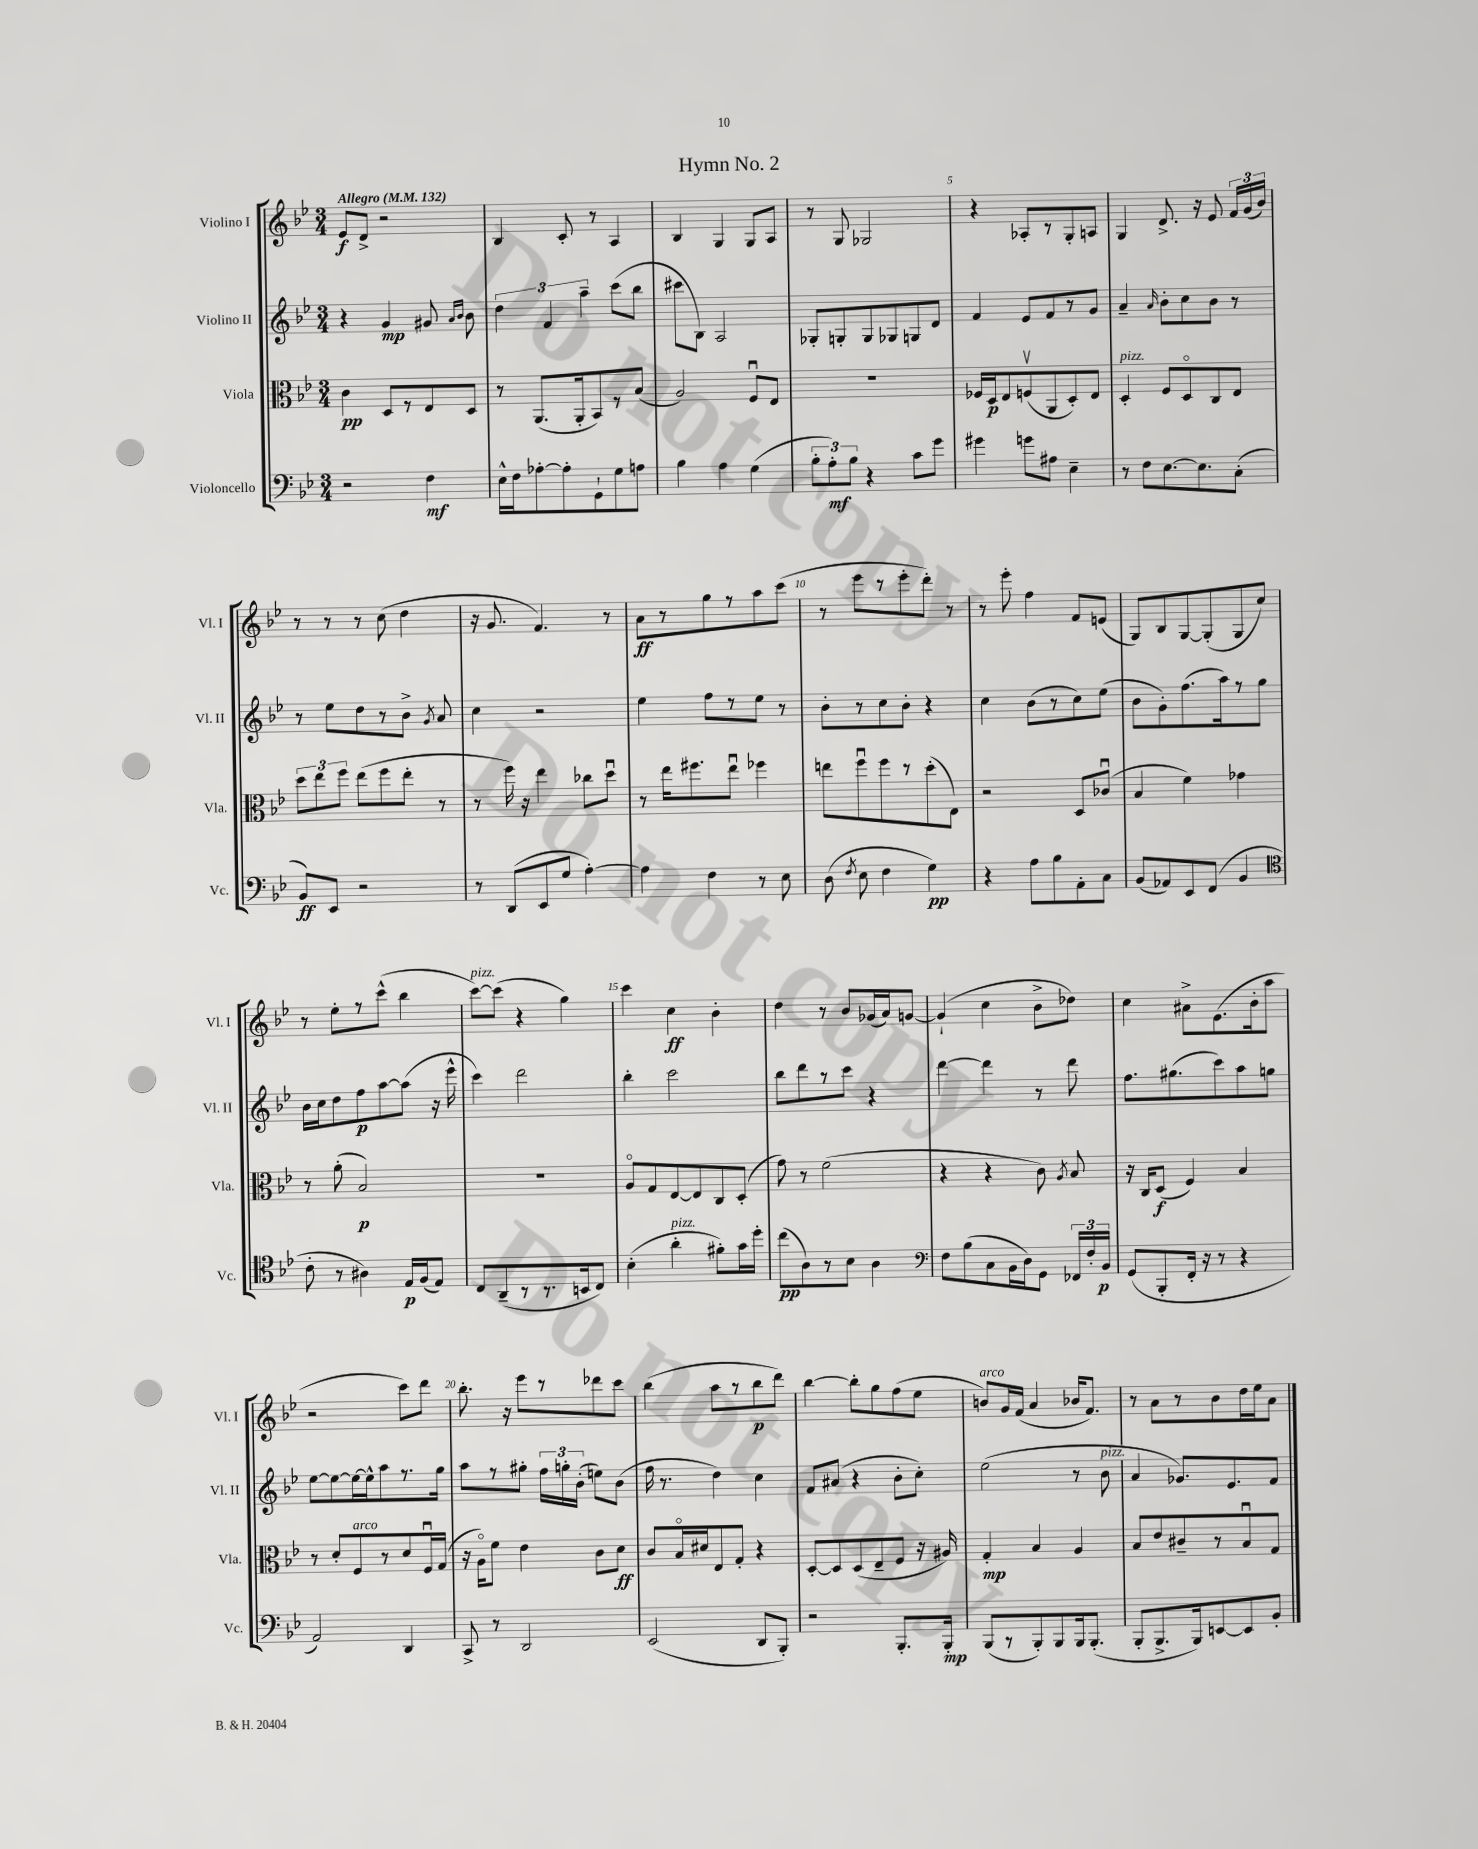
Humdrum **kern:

**kern	**kern	**kern	**kern
*staff4	*staff3	*staff2	*staff1
*clefF4	*clefC3	*clefG2	*clefG2
*k[b-e-]	*k[b-e-]	*k[b-e-]	*k[b-e-]
*M3/4	*M3/4	*M3/4	*M3/4
*MM132	*MM132	*MM132	*MM132
2r	4c	4r	8e-
.	.	.	8d^
.	8D	4g	2r
.	8r	.	.
4F	8E-	8g#	.
.	.	16qqa	.
.	.	16qqb-	.
.	8D	8b-	.
=	=	=	=
16E-^^	8r	6dd	4B-
16F	.	.	.
[8A-'	(8.AA	.	.
.	.	6f	.
8A-']	.	.	8c'
.	16AA'	.	.
.	.	6aa~	.
8GG`	8BB-)	.	8r
8G	8r	(8ccc	4A
8A	(8B-	8bb-	.
=	=	=	=
4B-	2A)	8ccc#	4B-
.	.	8B-)	.
4A	.	2A	4G
(4G	8Fu	.	8G
.	8E-	.	8A
=	=	=	=
12B-'	2.r	8G-'	8r
12A')	.	.	.
.	.	8G'	8G
12B-	.	.	.
4r	.	8G	2G-
.	.	8G-	.
8c	.	8G	.
8g	.	8d	.
=	=	=	=
4g#	16F-	4f	4r
.	16D	.	.
.	8E-	.	.
8g	(8Fv	8e-	8A-'
8A#	8AA	8f	8r
4E-~	8D')	8r	8G'
.	8E-	8g	8A
=	=	=	=
8r	4D'	4a~	4G
8F	.	.	.
.	.	16qqa	.
[8.E-	8F	8b-'	8.d^
.	8Do	8cc	.
8.E-]	.	.	16r
.	8C	8b-	8e-
(8C'	8E-	8r	24f
.	.	.	(24g
.	.	.	24b-)
=	=	=	=
8BB-)	12dd	8r	8r
.	12ee-	.	.
8EE-	.	8ee-	8r
.	12ff	.	.
2r	(8ee-	8dd	8r
.	8ff	8r	(8cc
.	8ee-'	8b-^	4dd
.	.	8qg	.
.	8r	8a	.
=	=	=	=
8r	8r	4cc	16r
.	.	.	8.g
(8DD	16ff)	.	.
.	16r	.	.
8EE-	4ee-	2r	4.f)
8G	.	.	.
[4A')	8cc-	.	.
.	8ddu	.	8r
=	=	=	=
4A]	8r	4ee-	8a
.	16ee-	.	8r
.	8.ff#	.	.
4F	.	8ff	8gg
.	8ee-u	8r	8r
8r	4ff-	8ee-	8aa
8E-	.	8r	(8ccc
=	=	=	=
(8D	8ee	8b-'	8r
8qF	.	.	.
8E-	8ffu	8r	8eee-
4F	8ff	8cc	8r
.	8r	8b-'	8eee-'
4G)	(8dd'	4r	8ddd')
.	8E-)	.	8r
=	=	=	=
4r	2r	4cc	8r
.	.	.	8eee-'
8A	.	(8b-	4ff
8B-	.	8r	.
8AA'	8D	8cc)	8f
8C	(8c-u	(8ee-	(8e
=	=	=	=
(8BB-	4B-	8b-	8G)
8AA-)	.	8g')	8B-
8EE-	4f)	(8.ff	[8G
(8FF	.	.	(8G']
.	.	16aa)	.
4BB-	4g-	8r	8G
.	.	8gg	8cc)
=	=	=	=
*clefC4	*	*	*
8c'	8r	16b-	8r
.	.	16cc	.
8r	(8a'	8dd	8ee-'
4A#)	2B-)	8ff	8r
.	.	[8aa	(8ccc^^
16E-	.	(8aa]	4bb-
(16F	.	.	.
8E-)	.	16r	.
.	.	16eee-^^	.
=	=	=	=
8C	2.r	4ccc)	[8ccc)
(8AA~	.	.	(8ccc]
8r	.	2ddd	4r
8.r	.	.	.
.	.	.	4gg)
16BB	.	.	.
8C)	.	.	.
=	=	=	=
(4B-'	8Ao	4bb-'	4ccc
.	8G	.	.
4a'	[8E-	2ccc	4cc
.	8E-]	.	.
8f#')	8C	.	4b-'
16g	(8D'	.	.
16dd'	.	.	.
=	=	=	=
(8cc	8g)	8bb-	4dd
8A)	8r	8ddd	.
8r	(2f	8r	8r
8B-	.	8ccc	8b-
4A	.	4r	(16g-
.	.	.	16a)
.	.	.	[8g
=	=	=	=
*clefF4	*	*	*
8F	4r	[4ddd	(4g`]
(8B-	.	.	.
8C	4r	4ddd]	4cc
16BB-	.	.	.
16D)	.	.	.
8GG	8c)	8r	8b-^
.	8qA	.	.
24FF-	8B-	8ddd	8dd-)
24F'	.	.	.
24BB-	.	.	.
=	=	=	=
(8GG	16r	8.ff	4cc
.	16C	.	.
8BBB-'	(8D	.	.
.	.	(8.gg#	.
16FF'	4F)	.	8a#^
16r	.	.	.
8r	.	8ccc)	(8.e-
4r	4B-	8aa	.
.	.	.	16b-'
.	.	8gg	8aa
=	=	=	=
2AA)	8r	[8ee-	2r
.	8d'	8ee-_	.
.	8F	16ee-_	.
.	.	16ee-^^]	.
.	8r	8aa	.
4DD	8d	8.r	8ccc)
.	16Fu	.	8ddd
.	(16G	16gg	.
=	=	=	=
8CC^	16r	8aa	8.bb-'
.	16Ao)	.	.
8r	8f	8r	.
.	.	.	16r
2DD	4e-	8gg#'	8eee-
.	.	24ff	8r
.	.	24gg'	.
.	.	(24b-'	.
.	8c	8ee)	8ddd-
.	8d	(8b-	8ccc
=	=	=	=
(2EE-	8c	16ff	(4bb-
.	.	8.r	.
.	16B-o	.	.
.	16d#	.	.
.	8E-	4dd)	8aa
.	8G'	.	8r
8DD	4r	4cc	8bb-
8BBB-')	.	.	8ddd)
=	=	=	=
2r	[8D'	8f	[4bb-
.	8D]	(8a#	.
.	(8D	4r	8bb-']
.	8E-~	.	8gg
8.BBB-'	8F	8b-'	(8ff
.	16r	8cc')	8ee-
16BBB-'	16A#)	.	.
=	=	=	=
(8BBB-	4G'	(2ee-	8b)
8r	.	.	16g
.	.	.	(16f
8BBB-')	4B-	.	4a
8BBB-	.	.	.
16BBB-	4A	8r	16b-
(8.BBB-'	.	.	8.f)
.	.	8b-	.
=	=	=	=
8BBB-'	8B-	4a	8r
8.BBB-^	8e-	.	8a
.	8c#~	8.g-)	8r
16BBB-)	.	.	.
[8EE	8r	.	8b-
.	.	8.e-	.
8EE]	8B-u	.	16dd
.	.	.	16ee-
8BB-'	8G	8f	8a
==	==	==	==
*-	*-	*-	*-
